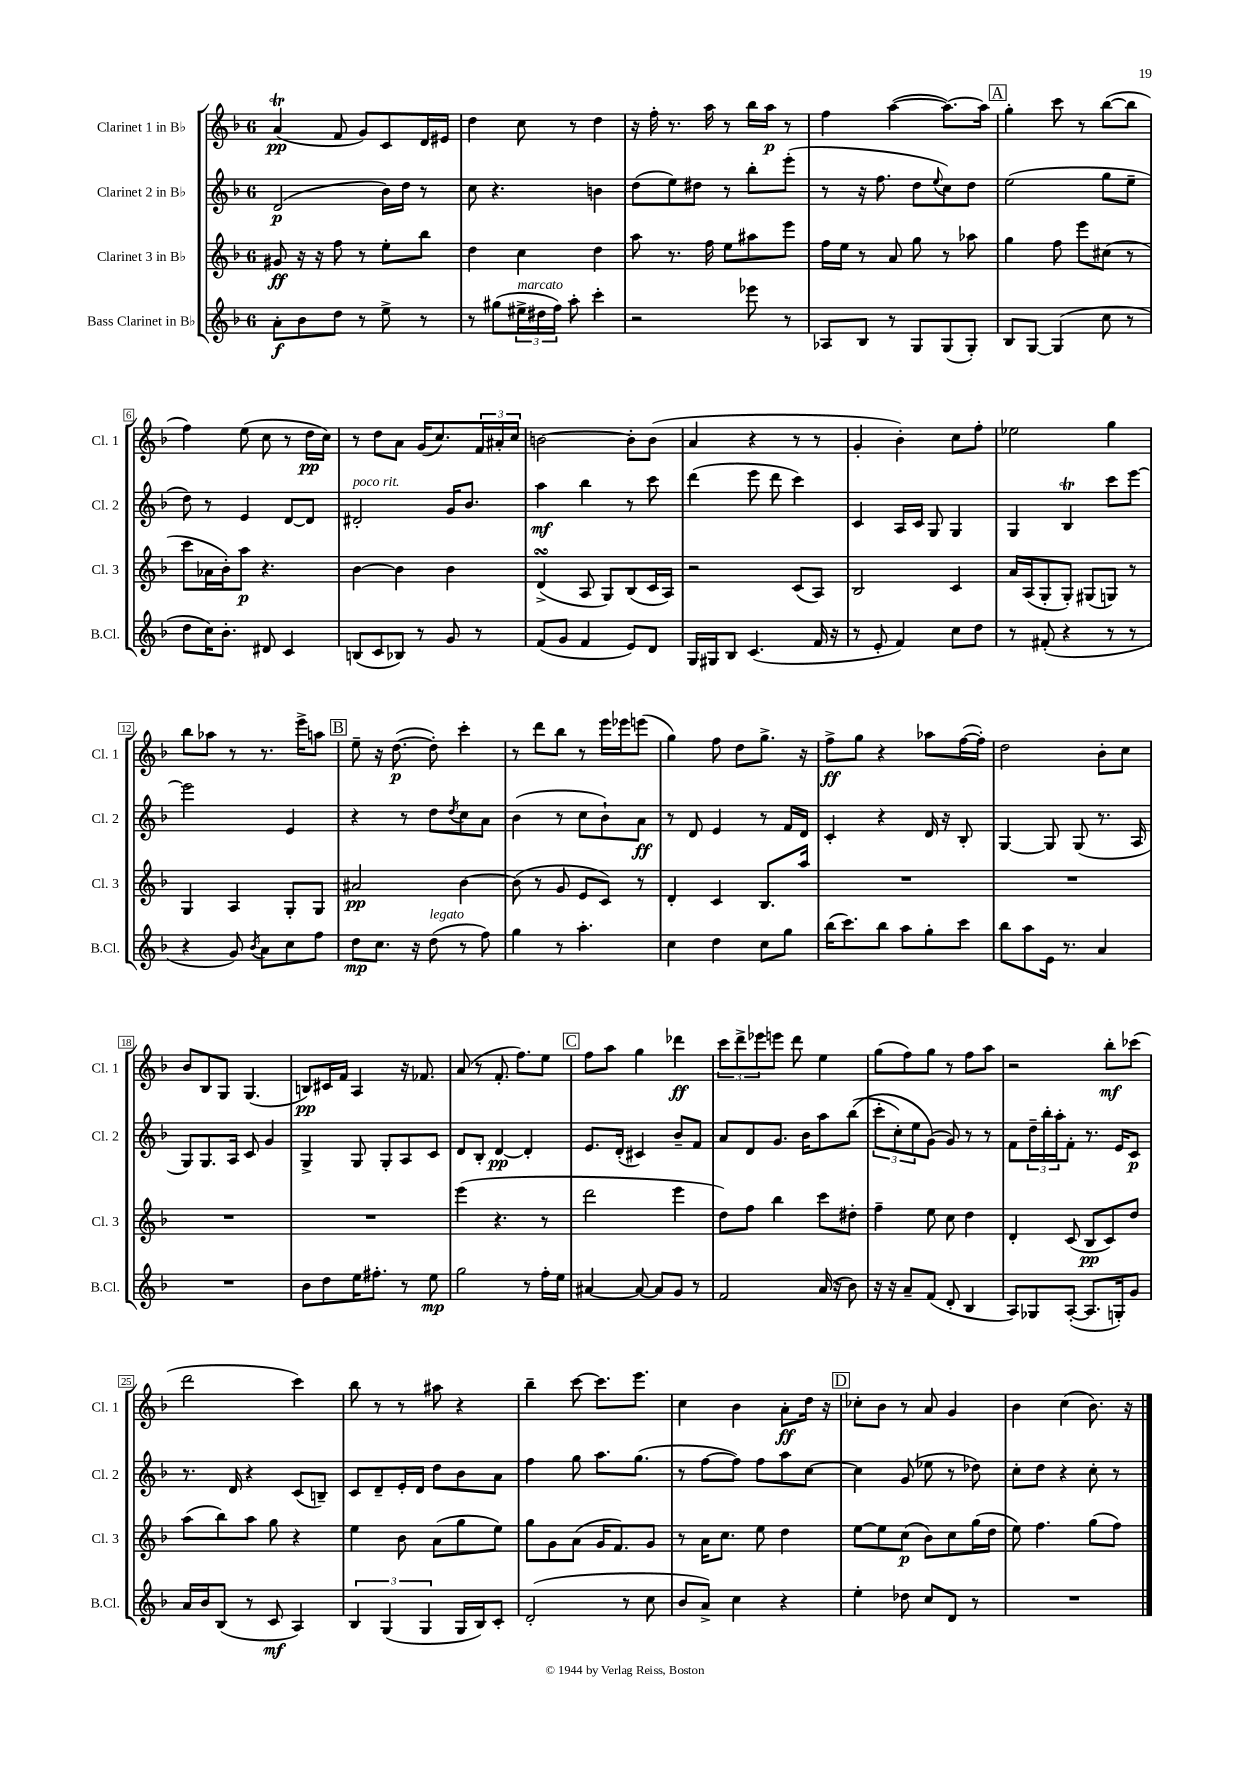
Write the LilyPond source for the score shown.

<<
\new StaffGroup <<
\new Staff = "s0" \with { instrumentName = "Clarinet 1 in Bb" shortInstrumentName = "Cl. 1" } {
    \clef treble \key f \major \once \override Staff.TimeSignature.style = #'single-digit \time 6/8
    a'4\trill\pp( f'8 g'8) c'8 d'16 eis'16 |
    d''4 c''8 r8 d''4 |
    r16 f''16-. r8. a''16 r8 bes''16 a''16\p r8 |
    f''4 a''4~( a''8.~) a''16 |
    \mark \markup { \box "A" } g''4-. c'''8 r8 bes''8~( bes''8 |
    f''4) e''8( c''8 r8 d''16\pp c''16) |
    r8 d''8 a'8 g'16( c''8.) \tuplet 3/2 { f'16 ais'16-. c''16 } |
    b'2~ b'8-. b'8( |
    a'4 r4 r8 r8 |
    g'4-. bes'4-.) c''8 f''8-. |
    ees''2 g''4 |
    bes''8 aes''8 r8 r8. e'''16-> a''8 |
    \mark \markup { \box "B" } e''8-- r16 d''8.~\p( d''8-.) c'''4-. |
    r8 d'''8 bes''8 r8 e'''16 ees'''16 e'''8( |
    g''4) f''8 d''8 g''8.-> r16 |
    f''8->\ff g''8 r4 aes''8 f''16~( f''16-.) |
    d''2 bes'8-. c''8 |
    bes'8 bes8 g8 g4.( |
    b8\pp) cis'16 f'16 a4 r16 fes'8. |
    a'8( r8 f'8.-. f''8.) e''8 |
    \mark \markup { \box "C" } f''8 a''8 g''4 des'''4\ff |
    \tuplet 3/2 { c'''8 d'''8-> ees'''8 } e'''8 d'''8 e''4 |
    g''8( f''8) g''8 r8 f''8 a''8 |
    r2 bes''8-.\mf ces'''8( |
    d'''2 c'''4) |
    bes''8 r8 r8 ais''8 r4 |
    bes''4-- c'''8~ c'''8. e'''8. |
    c''4 bes'4 a'8-.\ff d''16 r16 |
    \mark \markup { \box "D" } ces''8-. bes'8 r8 a'8 g'4 |
    bes'4 c''4( bes'8.) r16 \bar "|." |
}
\new Staff = "s1" \with { instrumentName = "Clarinet 2 in Bb" shortInstrumentName = "Cl. 2" } {
    \clef treble \key f \major \once \override Staff.TimeSignature.style = #'single-digit \time 6/8
    d'2\p( bes'16) d''16 r8 |
    c''8 r4. b'4 |
    d''8( e''8) dis''8 r8 bes''8-. e'''8-.( |
    r8 r16 f''8. d''8 \appoggiatura { e''8 } c''8) d''8 |
    \mark \markup { \box "A" } e''2( g''8 e''8-- |
    d''8) r8 e'4 d'8~ d'8 |
    dis'2-.^\markup { \italic "poco rit." } g'16 bes'8. |
    a''4\mf bes''4 r8 c'''8 |
    d'''4( e'''8 d'''8 c'''4) |
    c'4 a16 c'16 g8 g4 |
    g4 bes4\trill c'''8 e'''8~ |
    e'''2 e'4 |
    \mark \markup { \box "B" } r4 r8 d''8 \acciaccatura { d''8 } c''8 a'8 |
    bes'4( r8 c''8 bes'8-!) a'8\ff |
    r8 d'8 e'4 r8 f'16 d'16 |
    c'4-. r4 d'16 r16 bes8-. |
    g4~ g8 g8( r8. a16 |
    g8) g8. a16 c'8 g'4 |
    g4-> g8 g8-. a8 c'8 |
    d'8 bes8-. d'4~\pp d'4-. |
    \mark \markup { \box "C" } e'8. d'16-.( cis'4) bes'8-- f'8 |
    a'8 d'8 g'8. bes'16 a''8 bes''8(\( |
    \tuplet 3/2 { c'''8-. c''8-.) e''8 } g'8(\) g'8) r8 r8 |
    f'8 \tuplet 3/2 { d''16-- bes''16-. a''16-. } f'8-. r8. e'16 c'8\p |
    r8. d'16 r4 c'8( b8--) |
    c'8 d'8-- e'16-. d'16 d''8 bes'8 a'8 |
    f''4 g''8 a''8. g''8.( |
    r8 f''8~ f''8) f''8 a''8 c''8~ |
    \mark \markup { \box "D" } c''4 g'8( ees''8 r8 des''8) |
    c''8-. d''8 r4 c''8-. r8 \bar "|." |
}
\new Staff = "s2" \with { instrumentName = "Clarinet 3 in Bb" shortInstrumentName = "Cl. 3" } {
    \clef treble \key f \major \once \override Staff.TimeSignature.style = #'single-digit \time 6/8
    gis'8\ff r16 r16 f''8 r8 e''8-. bes''8 |
    d''4 c''4 d''4 |
    a''8 r8. f''16 e''8 ais''8 e'''8 |
    f''16 e''16 r8 a'8 g''8 r8 aes''8 |
    \mark \markup { \box "A" } g''4 f''8 e'''8 cis''8( r8 |
    c'''8 aes'16 bes'16-.) a''8\p r4. |
    bes'4~ bes'4 bes'4 |
    d'4->\turn( a8 g8) bes8( c'16 a16) |
    r2 c'8( a8) |
    bes2 c'4 |
    a'16 a16( g8-. g8-.) gis8( g8) r8 |
    g4 a4 g8-. g8 |
    \mark \markup { \box "B" } ais'2\pp bes'4~ |
    bes'8( r8 g'8 e'8 c'8) r8 |
    d'4-. c'4 bes8. a''16 |
    R2. |
    R2. |
    R2. |
    R2. |
    e'''4( r4. r8 |
    \mark \markup { \box "C" } d'''2 e'''4 |
    d''8) f''8 bes''4 c'''8 dis''8-. |
    f''4-- e''8 c''8 d''4 |
    d'4-. c'8( bes8\pp c'8) d''8 |
    a''8( bes''8) a''8 g''8 r4 |
    e''4 bes'8 a'8( g''8 e''8) |
    g''8 g'8 a'8( g'16 f'8.) g'8 |
    r8 a'16 c''8. e''8 d''4 |
    \mark \markup { \box "D" } e''8~ e''8 c''8\p( bes'8) c''8 g''16( d''16 |
    e''8) f''4. g''8( f''8) \bar "|." |
}
\new Staff = "s3" \with { instrumentName = "Bass Clarinet in Bb" shortInstrumentName = "B.Cl." } {
    \clef treble \key f \major \once \override Staff.TimeSignature.style = #'single-digit \time 6/8
    a'8-.\f bes'8 d''8 r8 e''8-> r8 |
    r8 gis''8( \tuplet 3/2 { eis''16->^\markup { \italic "marcato" } dis''16 f''16) } a''8-. c'''4-. |
    r2 ees'''8 r8 |
    aes8 bes8 r8 g8 g8( g8-.) |
    \mark \markup { \box "A" } bes8 g8~ g4( c''8 r8 |
    d''8 c''16) bes'8.-. dis'8 c'4 |
    b8( c'8 bes8) r8 g'8 r8 |
    f'8( g'8 f'4 e'8) d'8 |
    g16 gis16 bes8 c'4.( f'16 r16 |
    r8 e'8-. f'4) c''8 d''8 |
    r8 fis'8-.( r4 r8 r8 |
    r4 g'8) \acciaccatura { bes'8 } a'8 c''8 f''8 |
    \mark \markup { \box "B" } d''8\mp c''8. r16 d''8^\markup { \italic "legato" }( r8 f''8) |
    g''4 r8 a''4.-. |
    c''4 d''4 c''8 g''8 |
    bes''16( c'''8.) bes''8 a''8 g''8-. c'''8 |
    bes''8 a''8 e'16 r8. a'4 |
    R2. |
    bes'8 d''8 e''16 fis''8.-. r8 e''8\mp |
    g''2 r8 f''16-. e''16 |
    \mark \markup { \box "C" } ais'4~ ais'8~ ais'8 g'8 r8 |
    f'2 a'16( r16 bes'8) |
    r16 r16 a'8-- f'8( d'8-. bes4 |
    a8) ges8 a8~-.( a8. g16-.) g'8 |
    a'16 bes'16 bes8( r8 c'8\mf a4) |
    \tuplet 3/2 { bes4 g4( g4 } g16 bes16) c'8-. |
    d'2-.( r8 c''8 |
    bes'8 a'8->) c''4 r4 |
    \mark \markup { \box "D" } e''4-. des''8 c''8 d'8 r8 |
    R2. \bar "|." |
}
>>
>>
\layout { \context { \Score \override BarNumber.stencil = #(make-stencil-boxer 0.1 0.3 ly:text-interface::print) } }
